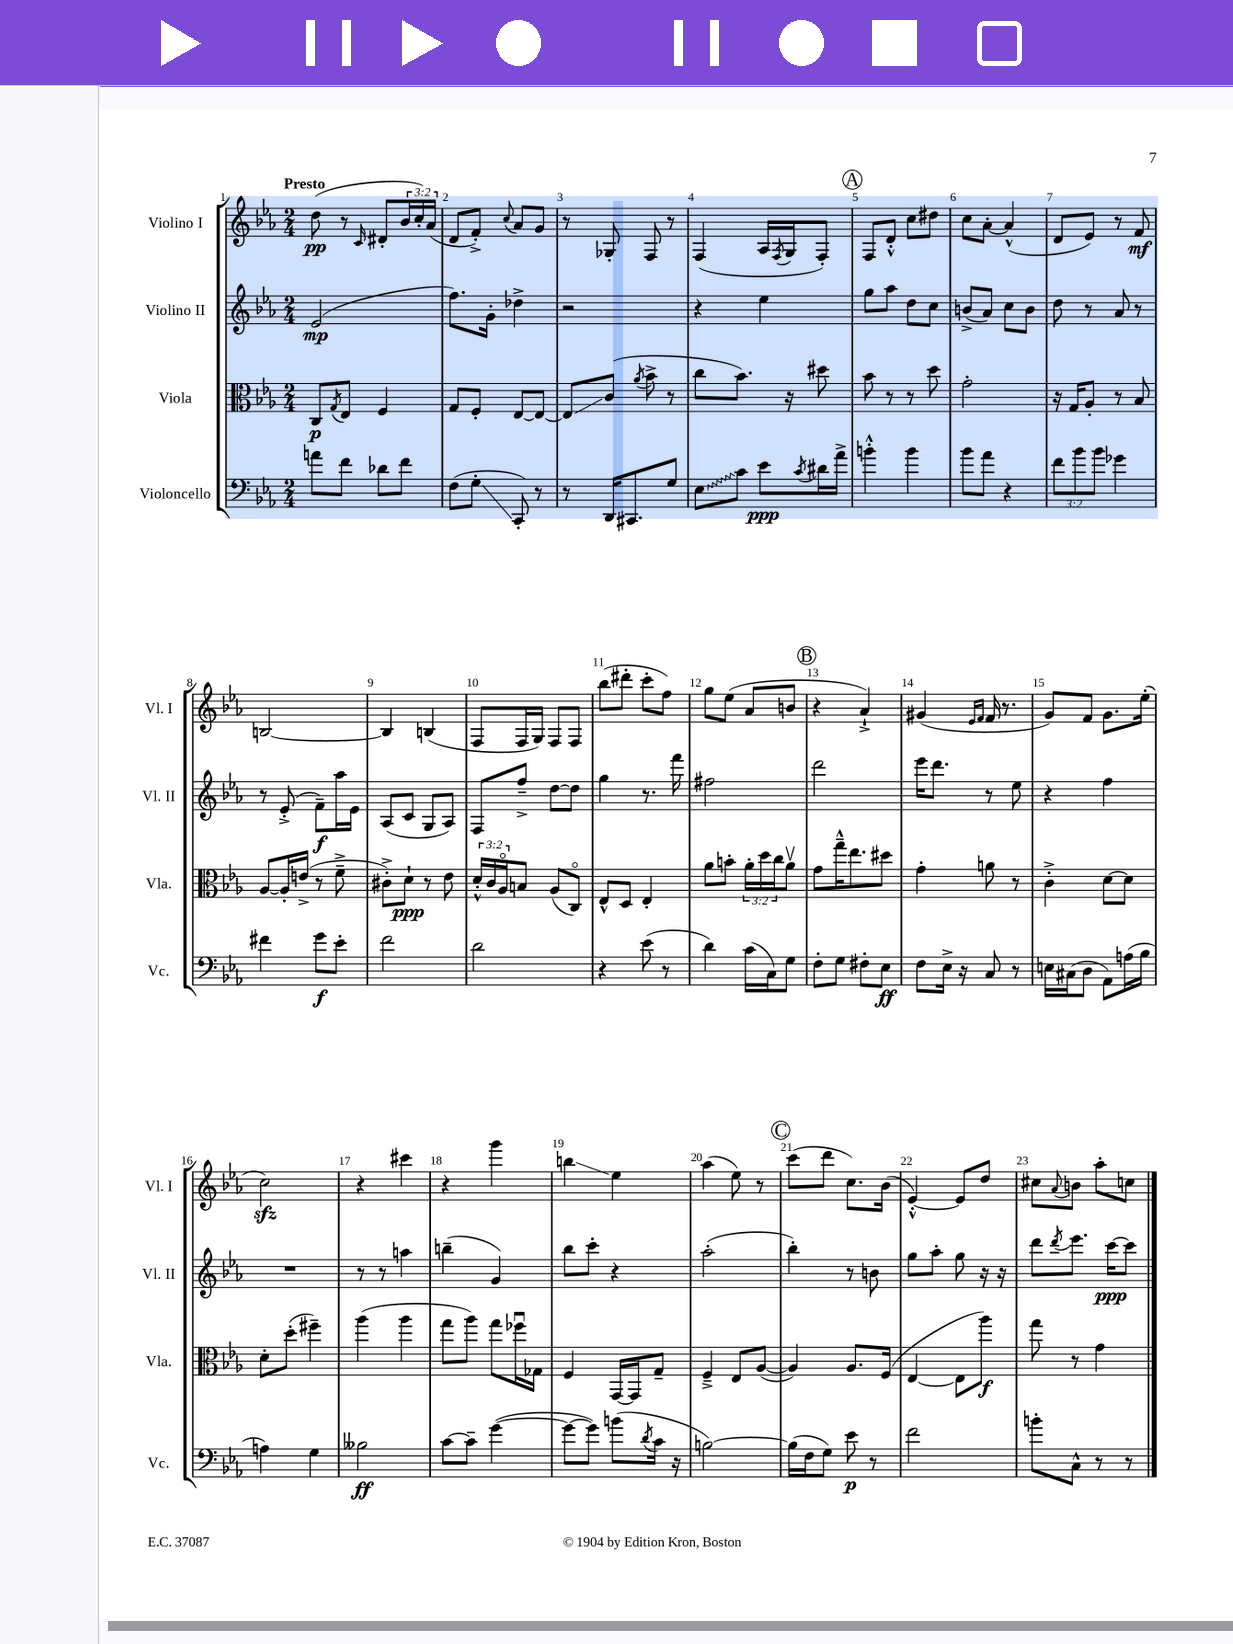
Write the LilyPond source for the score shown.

<<
\new StaffGroup <<
\new Staff = "s0" \with { instrumentName = "Violino I" shortInstrumentName = "Vl. I" } {
    \clef treble \key ees \major \numericTimeSignature \time 2/4 \override Staff.TupletNumber.text = #tuplet-number::calc-fraction-text \tempo "Presto"
    d''8\pp( r8 \grace { c'16 } dis'8-. \tuplet 3/2 { bes'16 c''16-.) aes'16( } |
    d'8 f'8-.->) \appoggiatura { c''8 } aes'8 g'8 |
    r8 ges8-. f8 r8 |
    f4( aes16 \acciaccatura { f8 } g16 f8-.) |
    \mark \markup { \circle "A" } f8 d'8-.-^ c''8 dis''8 |
    c''8 aes'8~-. aes'4-^( |
    d'8 ees'8) r8 f'8\mf |
    b2~ |
    b4 b4( |
    f8 f16 g16) f8 f8 |
    bes''8( dis'''8-. c'''8-. f''8) |
    g''8 ees''8( aes'8 b'8 |
    \mark \markup { \circle "B" } r4 aes'4-!->) |
    gis'4( \grace { ees'16 f'16 } f'16 r8. |
    g'8) f'8 g'8. ees''16-.( |
    c''2\sfz) |
    r4 cis'''4 |
    r4 g'''4 |
    b''4\glissando ees''4 |
    aes''4( ees''8) r8 |
    \mark \markup { \circle "C" } c'''8( d'''8 c''8.) bes'16( |
    ees'4~-.-^) ees'8 d''8 |
    cis''8 \appoggiatura { aes'8 } b'8 aes''8-. c''8 \bar "|." |
}
\new Staff = "s1" \with { instrumentName = "Violino II" shortInstrumentName = "Vl. II" } {
    \clef treble \key ees \major \numericTimeSignature \time 2/4
    ees'2\mp( |
    f''8.) g'16-. des''4-> |
    r2 |
    r4 ees''4 |
    \mark \markup { \circle "A" } g''8 aes''8 d''8 c''8 |
    b'8->( aes'8) c''8 b'8 |
    d''8 r8 aes'8 r8 |
    r8 ees'8-.->( f'8--\f) aes''16 ees'16 |
    aes8( c'8 g8 aes8) |
    f8 f''8---> d''8~ d''8 |
    g''4 r8. f'''16 |
    fis''2 |
    \mark \markup { \circle "B" } d'''2 |
    ees'''16 d'''8. r8 ees''8 |
    r4 f''4 |
    R2 |
    r8 r8 a''4 |
    b''4--( g'4) |
    bes''8 c'''8-. r4 |
    aes''2-.( |
    \mark \markup { \circle "C" } bes''4-.) r8 b'8 |
    g''8 aes''8-. g''8 r16 r16 |
    d'''8 \acciaccatura { d'''8 } ees'''8. c'''16~\ppp c'''8 \bar "|." |
}
\new Staff = "s2" \with { instrumentName = "Viola" shortInstrumentName = "Vla." } {
    \clef alto \key ees \major \numericTimeSignature \time 2/4 \override Staff.TupletNumber.text = #tuplet-number::calc-fraction-text
    c8\p \acciaccatura { g8 } ees8 f4 |
    g8 f8-. ees8~ ees8~ |
    ees8\glissando c'8( \acciaccatura { aes'8 } bes'8-> r8 |
    c''8 bes'8.) r16 dis''8 |
    \mark \markup { \circle "A" } bes'8 r8 r8 d''8 |
    g'2-. |
    r16 g16 aes8-. r8 bes8 |
    aes8~ aes16-. e'16->( r8 f'8---> |
    cis'8-.->) d'8-!\ppp r8 ees'8 |
    \tuplet 3/2 { d'16-.-^ c'16 aes16\flageolet } b8 aes8( c8\flageolet) |
    ees8-^ d8 ees4-. |
    aes'8 b'8-. \tuplet 3/2 { aes'16-. d''16 c''16 } aes'8\upbow |
    \mark \markup { \circle "B" } g'8 g''16---^ ees''8. dis''8 |
    g'4-. a'8 r8 |
    c'4-.-> d'8~ d'8 |
    d'8-. d''8-.( fis''4--) |
    aes''4( aes''4 |
    g''8 aes''8) g''8 fes''16\downbow ges16 |
    f4 g,16~ g,16 g8-- |
    f4---> ees8 aes8~( |
    \mark \markup { \circle "C" } aes4) aes8. f16( |
    ees4~ ees8 aes''8\f) |
    g''8 r8 g'4 \bar "|." |
}
\new Staff = "s3" \with { instrumentName = "Violoncello" shortInstrumentName = "Vc." } {
    \clef bass \key ees \major \numericTimeSignature \time 2/4 \override Staff.TupletNumber.text = #tuplet-number::calc-fraction-text
    a'8 f'8 des'8 f'8 |
    f8( g8-.\glissando c,8-.) r8 |
    r8 d,16 cis,8. g8 |
    \once \override Glissando.style = #'zigzag ees8\glissando c'8 ees'8\ppp \acciaccatura { c'8 } dis'16 aes'16-> |
    \mark \markup { \circle "A" } b'4-.-^ b'4 |
    bes'8 aes'8 r4 |
    \tuplet 3/2 { f'8 bes'8 bes'8 } ges'4 |
    fis'4 g'8\f ees'8-. |
    f'2 |
    d'2 |
    r4 ees'8( r8 |
    d'4) c'16( c16) g8 |
    \mark \markup { \circle "B" } f8-. g8 fis8-. ees8\ff |
    f8 ees16-> r16 c8 r8 |
    e16 cis16( d8 aes,8) a16( bes16 |
    a4) g4 |
    beses2\ff |
    c'8~ c'8-- g'4~( |
    g'8~ g'8) b'8( \acciaccatura { d'8 } c'16 r16 |
    b2~) |
    \mark \markup { \circle "C" } b16( f16 g8) ees'8\p r8 |
    f'2 |
    b'8-. c8-^ r8 r8 \bar "|." |
}
>>
>>
\layout { \context { \Score \override BarNumber.break-visibility = ##(#f #t #t) barNumberVisibility = #all-bar-numbers-visible } }
